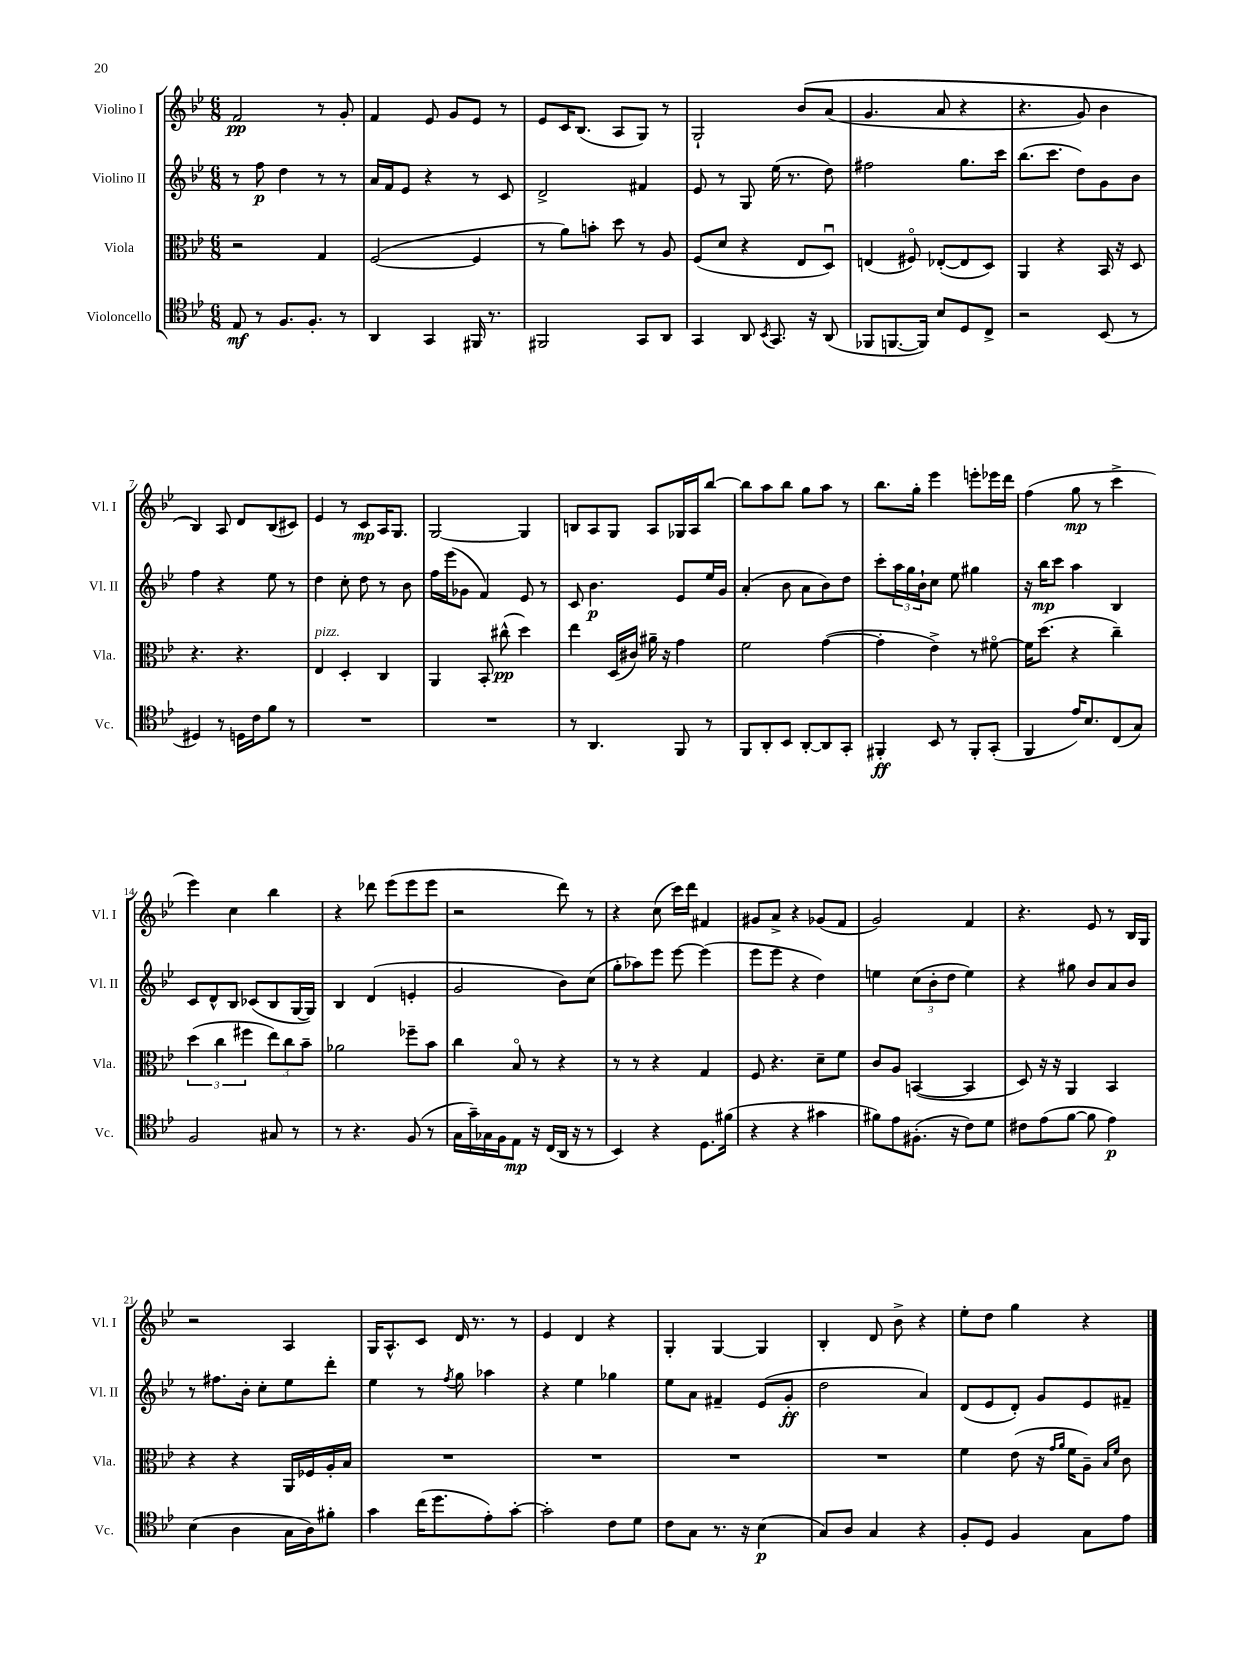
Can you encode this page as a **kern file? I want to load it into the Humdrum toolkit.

**kern	**dynam	**kern	**dynam	**kern	**dynam	**kern	**dynam
*part4	*part4	*part3	*part3	*part2	*part2	*part1	*part1
*staff4	*staff4	*staff3	*staff3	*staff2	*staff2	*staff1	*staff1
*I"Violoncello	*	*I"Viola	*	*I"Violino II	*	*I"Violino I	*
*I'Vc.	*	*I'Vla.	*	*I'Vl. II	*	*I'Vl. I	*
*clefC4	*	*clefC3	*	*clefG2	*	*clefG2	*
*k[b-e-]	*	*k[b-e-]	*	*k[b-e-]	*	*k[b-e-]	*
*M6/8	*	*M6/8	*	*M6/8	*	*M6/8	*
=1	=1	=1	=1	=1	=1	=1	=1
8E-/	mf	2r	.	8r	.	2f/	pp
8r	.	.	.	8ff\	p	.	.
8.F/L	.	.	.	4dd\	.	.	.
8.F'/J	.	.	.	.	.	.	.
.	.	4G/	.	8r	.	8r	.
8r	.	.	.	8r	.	8g'/	.
=2	=2	=2	=2	=2	=2	=2	=2
4AA/	.	([2F/	.	16a/LL	.	4f/	.
.	.	.	.	16f/J	.	.	.
.	.	.	.	8e-/J	.	.	.
4GG/	.	.	.	4r	.	8e-/	.
.	.	.	.	.	.	8g/L	.
16FF#X/	.	4F/]	.	8r	.	8e-/J	.
8.r	.	.	.	.	.	.	.
.	.	.	.	8c/	.	8r	.
=3	=3	=3	=3	=3	=3	=3	=3
2FF#X/	.	8r	.	2d^/	.	8e-/L	.
.	.	8a\L)	.	.	.	16c/K	.
.	.	.	.	.	.	(8.B-/J	.
.	.	8bn'\J	.	.	.	.	.
.	.	8dd\	.	.	.	8A/L	.
8GG/L	.	8r	.	4f#X/	.	8G/J)	.
8AA/J	.	8A/	.	.	.	8r	.
=4	=4	=4	=4	=4	=4	=4	=4
4GG/	.	(8F/L	.	8e-/	.	2G`/	.
.	.	8d/J	.	8r	.	.	.
8AA/	.	4r	.	8G/	.	.	.
8qBB-/	.	.	.	.	.	.	.
8.GG/	.	.	.	(16ee-\	.	.	.
.	.	.	.	8.r	.	.	.
.	.	8E-/L	.	.	.	(8b-/L	.
16r	.	.	.	.	.	.	.
(8AA/	.	8Du/J)	.	8dd\)	.	(8a/J	.
=5	=5	=5	=5	=5	=5	=5	=5
8FF-X/L	.	(4En/	.	2ff#X\	.	4.g/	.
[8.FFn/	.	.	.	.	.	.	.
.	.	8F#X/)	.	.	.	.	.
16FF/Jk])	.	.	.	.	.	.	.
8B-/L	.	([8E-X'/L	.	.	.	8a/	.
8D/	.	8E-/]	.	8.gg\L	.	4r	.
8C^/J	.	8D/J)	.	.	.	.	.
.	.	.	.	16ccc\Jk	.	.	.
=6	=6	=6	=6	=6	=6	=6	=6
2r	.	4AA/	.	(8.bb-\L	.	4.r	.
.	.	.	.	8.ccc\J	.	.	.
.	.	4r	.	.	.	.	.
.	.	.	.	8dd\L)	.	8g/)	.
(8BB-/	.	16BB-/	.	8g\	.	4b-\	.
.	.	16r	.	.	.	.	.
8r	.	8D/	.	8b-\J	.	.	.
!!LO:LB:g=z
=7	=7	=7	=7	=7	=7	=7	=7
4D#X/)	.	4.r	.	4ff\	.	4B-/)	.
8r	.	.	.	4r	.	8A/	.
16Dn\LL	.	4.r	.	.	.	8d/L	.
16c\J	.	.	.	.	.	.	.
8f\J	.	.	.	8ee-\	.	(8B-/	.
8r	.	.	.	8r	.	8c#X/J)	.
=8	=8	=8	=8	=8	=8	=8	=8
!	!	!LO:TX:a:i:t=pizz.	!	!	!	!	!
2.r	.	4E-/	.	4dd\	.	4e-/	.
.	.	4D'/	.	8cc'\	.	8r	.
.	.	.	.	8dd\	.	8c/L	mp
.	.	4C/	.	8r	.	16A/K	.
.	.	.	.	.	.	8.G/J	.
.	.	.	.	8b-\	.	.	.
=9	=9	=9	=9	=9	=9	=9	=9
2.r	.	4AA/	.	16ff\LL	.	[2G/	.
.	.	.	.	(16eee-\J	.	.	.
.	.	.	.	8g-X\J	.	.	.
.	.	8BB-'/	.	4f/)	.	.	.
.	.	(8cc#X^^\	pp	.	.	.	.
.	.	4dd\)	.	8e-/	.	4G/]	.
.	.	.	.	8r	.	.	.
=10	=10	=10	=10	=10	=10	=10	=10
8r	.	4ee-\	.	8c/	.	8Bn/L	.
4.AA/	.	.	.	4.b-\	p	8A/	.
.	.	(16D/LL	.	.	.	8G/J	.
.	.	16c#X/JJ)	.	.	.	.	.
.	.	16a#X~\	.	.	.	8A/L	.
.	.	16r	.	.	.	.	.
8FF/	.	4g\	.	8e-/L	.	16G-X/L	.
.	.	.	.	.	.	16A/J	.
8r	.	.	.	16ee-/L	.	[8bb-/J	.
.	.	.	.	16g/JJ	.	.	.
=11	=11	=11	=11	=11	=11	=11	=11
8FF/L	.	2f\	.	(4a'/	.	8bb-\L]	.
8AA'/	.	.	.	.	.	8aa\	.
8BB-/J	.	.	.	8b-\	.	8bb-\J	.
[8AA'/L	.	.	.	8a\L	.	8gg\L	.
8AA/]	.	([4g\	.	8b-\)	.	8aa\J	.
8GG'/J	.	.	.	8dd\J	.	8r	.
=12	=12	=12	=12	=12	=12	=12	=12
4FF#X'/	ff	4g'\]	.	8ccc'\L	.	8.bb-\L	.
.	.	.	.	24aa\L	.	.	.
.	.	.	.	24gg\	.	.	.
.	.	.	.	.	.	16gg'\Jk	.
.	.	.	.	24b-`\J	.	.	.
8BB-/	.	4e-^\)	.	8cc\J	.	4eee-\	.
8r	.	.	.	8ee-\	.	.	.
8FF#'/L	.	8r	.	4gg#X\	.	8eeen'\L	.
(8GG'/J	.	[8f#X\	.	.	.	16eee-X\L	.
.	.	.	.	.	.	16ddd\JJ	.
=13	=13	=13	=13	=13	=13	=13	=13
4FF/	.	16f#\KL]	.	16r	.	(4ff\	.
.	.	(8.dd\J	.	16bb-\KL	mp	.	.
.	.	.	.	8ccc\J	.	.	.
16e-/KL)	.	4r	.	4aa\	.	8gg\	mp
8.B-/	.	.	.	.	.	.	.
.	.	.	.	.	.	8r	.
(8C/	.	4cc~\)	.	4B-/	.	4ccc^\	.
8G/J)	.	.	.	.	.	.	.
!!LO:LB:g=z
=14	=14	=14	=14	=14	=14	=14	=14
2F/	.	(6dd\	.	8c/L	.	4eee-\)	.
.	.	.	.	8d^^/	.	.	.
.	.	6cc\	.	.	.	.	.
.	.	.	.	8B-/J	.	4cc\	.
.	.	6ff#X\	.	.	.	.	.
.	.	.	.	(8c-X/L	.	.	.
8G#X/	.	12ee-\L)	.	8B-/	.	4bb-\	.
.	.	12cc\	.	.	.	.	.
8r	.	.	.	[16G/L	.	.	.
.	.	12b-~\J	.	.	.	.	.
.	.	.	.	16G/JJ])	.	.	.
=15	=15	=15	=15	=15	=15	=15	=15
8r	.	2a-X\	.	4B-/	.	4r	.
4.r	.	.	.	.	.	.	.
.	.	.	.	(4d/	.	8ddd-X\	.
.	.	.	.	.	.	(8eee-\L	.
(8F/	.	8ff-X~\L	.	4en'/	.	8eee-\	.
8r	.	8b-\J	.	.	.	8eee-\J	.
=16	=16	=16	=16	=16	=16	=16	=16
16G\LL	.	4cc\	.	2g/	.	2r	.
16g~\)	.	.	.	.	.	.	.
16G-X\	.	.	.	.	.	.	.
16F\J	.	.	.	.	.	.	.
8E-\J	mp	8B-/	.	.	.	.	.
16r	.	8r	.	.	.	.	.
(16C/LL	.	.	.	.	.	.	.
16AA/JJ	.	4r	.	8b-\L)	.	8ddd\)	.
16r	.	.	.	.	.	.	.
8r	.	.	.	(8cc\J	.	8r	.
=17	=17	=17	=17	=17	=17	=17	=17
4BB-/)	.	8r	.	8gg'\L	.	4r	.
.	.	8r	.	8aa-X\)	.	.	.
4r	.	4r	.	8eee-\J	.	(8cc\	.
.	.	.	.	[8eee-\	.	16ccc\LL)	.
.	.	.	.	.	.	16ddd\JJ	.
8.D\L	.	4G/	.	(4eee-\]	.	4f#X/	.
(16f#X\Jk	.	.	.	.	.	.	.
=18	=18	=18	=18	=18	=18	=18	=18
4r	.	8F/	.	8eee-\L	.	8g#X/L	.
.	.	4.r	.	8eee-\J	.	8a^/J	.
4r	.	.	.	4r	.	4r	.
4g#X\	.	8d~\L	.	4dd\)	.	(8g-X/L	.
.	.	8f\J	.	.	.	8f/J	.
=19	=19	=19	=19	=19	=19	=19	=19
8f#X\L)	.	8c/L	.	4een\	.	2g/)	.
8e-\	.	8A/J	.	.	.	.	.
(8.F#X'\J	.	([4BBn/	.	(12cc\L	.	.	.
.	.	.	.	12b-'\	.	.	.
.	.	.	.	12dd\J	.	.	.
16r	.	.	.	.	.	.	.
8c\L)	.	4BB/]	.	4ee\)	.	4f/	.
8d\J	.	.	.	.	.	.	.
=20	=20	=20	=20	=20	=20	=20	=20
8c#X\L	.	8D/)	.	4r	.	4.r	.
(8e-\	.	16r	.	.	.	.	.
.	.	16r	.	.	.	.	.
[8f\J	.	4AA/	.	8gg#X\	.	.	.
8f\]	.	.	.	8b-/L	.	8e-/	.
4e-\)	p	4BB-/	.	8a/	.	8r	.
.	.	.	.	8b-/J	.	16B-/LL	.
.	.	.	.	.	.	16G/JJ	.
!!LO:LB:g=z
=21	=21	=21	=21	=21	=21	=21	=21
(4B-\	.	4r	.	8r	.	2r	.
.	.	.	.	8.ff#X\L	.	.	.
4A\	.	4r	.	.	.	.	.
.	.	.	.	16b-'\Jk	.	.	.
.	.	.	.	8cc'\L	.	.	.
16G\LL	.	16AA/LL	.	8ee-\	.	4A/	.
16A\J)	.	16F-X/	.	.	.	.	.
8f#X'\J	.	16A'/	.	8ddd'\J	.	.	.
.	.	16B-/JJ	.	.	.	.	.
=22	=22	=22	=22	=22	=22	=22	=22
4g\	.	2.r	.	4ee-\	.	16G/KL	.
.	.	.	.	.	.	8.A^^/	.
(16cc\KL	.	.	.	8r	.	8c/J	.
8.dd\	.	.	.	.	.	.	.
.	.	.	.	8qff/	.	.	.
.	.	.	.	8gg\	.	16d/	.
.	.	.	.	.	.	8.r	.
8e-'\)	.	.	.	4aa-X\	.	.	.
[8g'\J	.	.	.	.	.	8r	.
=23	=23	=23	=23	=23	=23	=23	=23
2g'\]	.	2.r	.	4r	.	4e-/	.
.	.	.	.	4ee-\	.	4d/	.
8c\L	.	.	.	4gg-X\	.	4r	.
8d\J	.	.	.	.	.	.	.
=24	=24	=24	=24	=24	=24	=24	=24
8c\L	.	2.r	.	8ee-\L	.	4G'/	.
8G\J	.	.	.	8a\J	.	.	.
8.r	.	.	.	4f#X~/	.	[4G/	.
16r	.	.	.	.	.	.	.
(4B-\	p	.	.	(8e-/L	.	4G/]	.
.	.	.	.	8g'/J	ff	.	.
=25	=25	=25	=25	=25	=25	=25	=25
8G/L)	.	2.r	.	2dd\	.	4B-'/	.
8A/J	.	.	.	.	.	.	.
4G/	.	.	.	.	.	8d/	.
.	.	.	.	.	.	8b-^\	.
4r	.	.	.	4a/)	.	4r	.
=26	=26	=26	=26	=26	=26	=26	=26
8F'/L	.	4f\	.	(8d/L	.	8ee-'\L	.
8D/J	.	.	.	8e-/	.	8dd\J	.
4F/	.	(8e-\	.	8d'/J)	.	4gg\	.
.	.	16r	.	8g/L	.	.	.
.	.	16qqg/LL	.	.	.	.	.
.	.	16qqa/JJ	.	.	.	.	.
.	.	16f\KL	.	.	.	.	.
8G\L	.	8A~\J)	.	8e-/	.	4r	.
.	.	16qqB-/LL	.	.	.	.	.
.	.	16qqf/JJ	.	.	.	.	.
8e-\J	.	8c\	.	8f#X~/J	.	.	.
==	==	==	==	==	==	==	==
*-	*-	*-	*-	*-	*-	*-	*-
